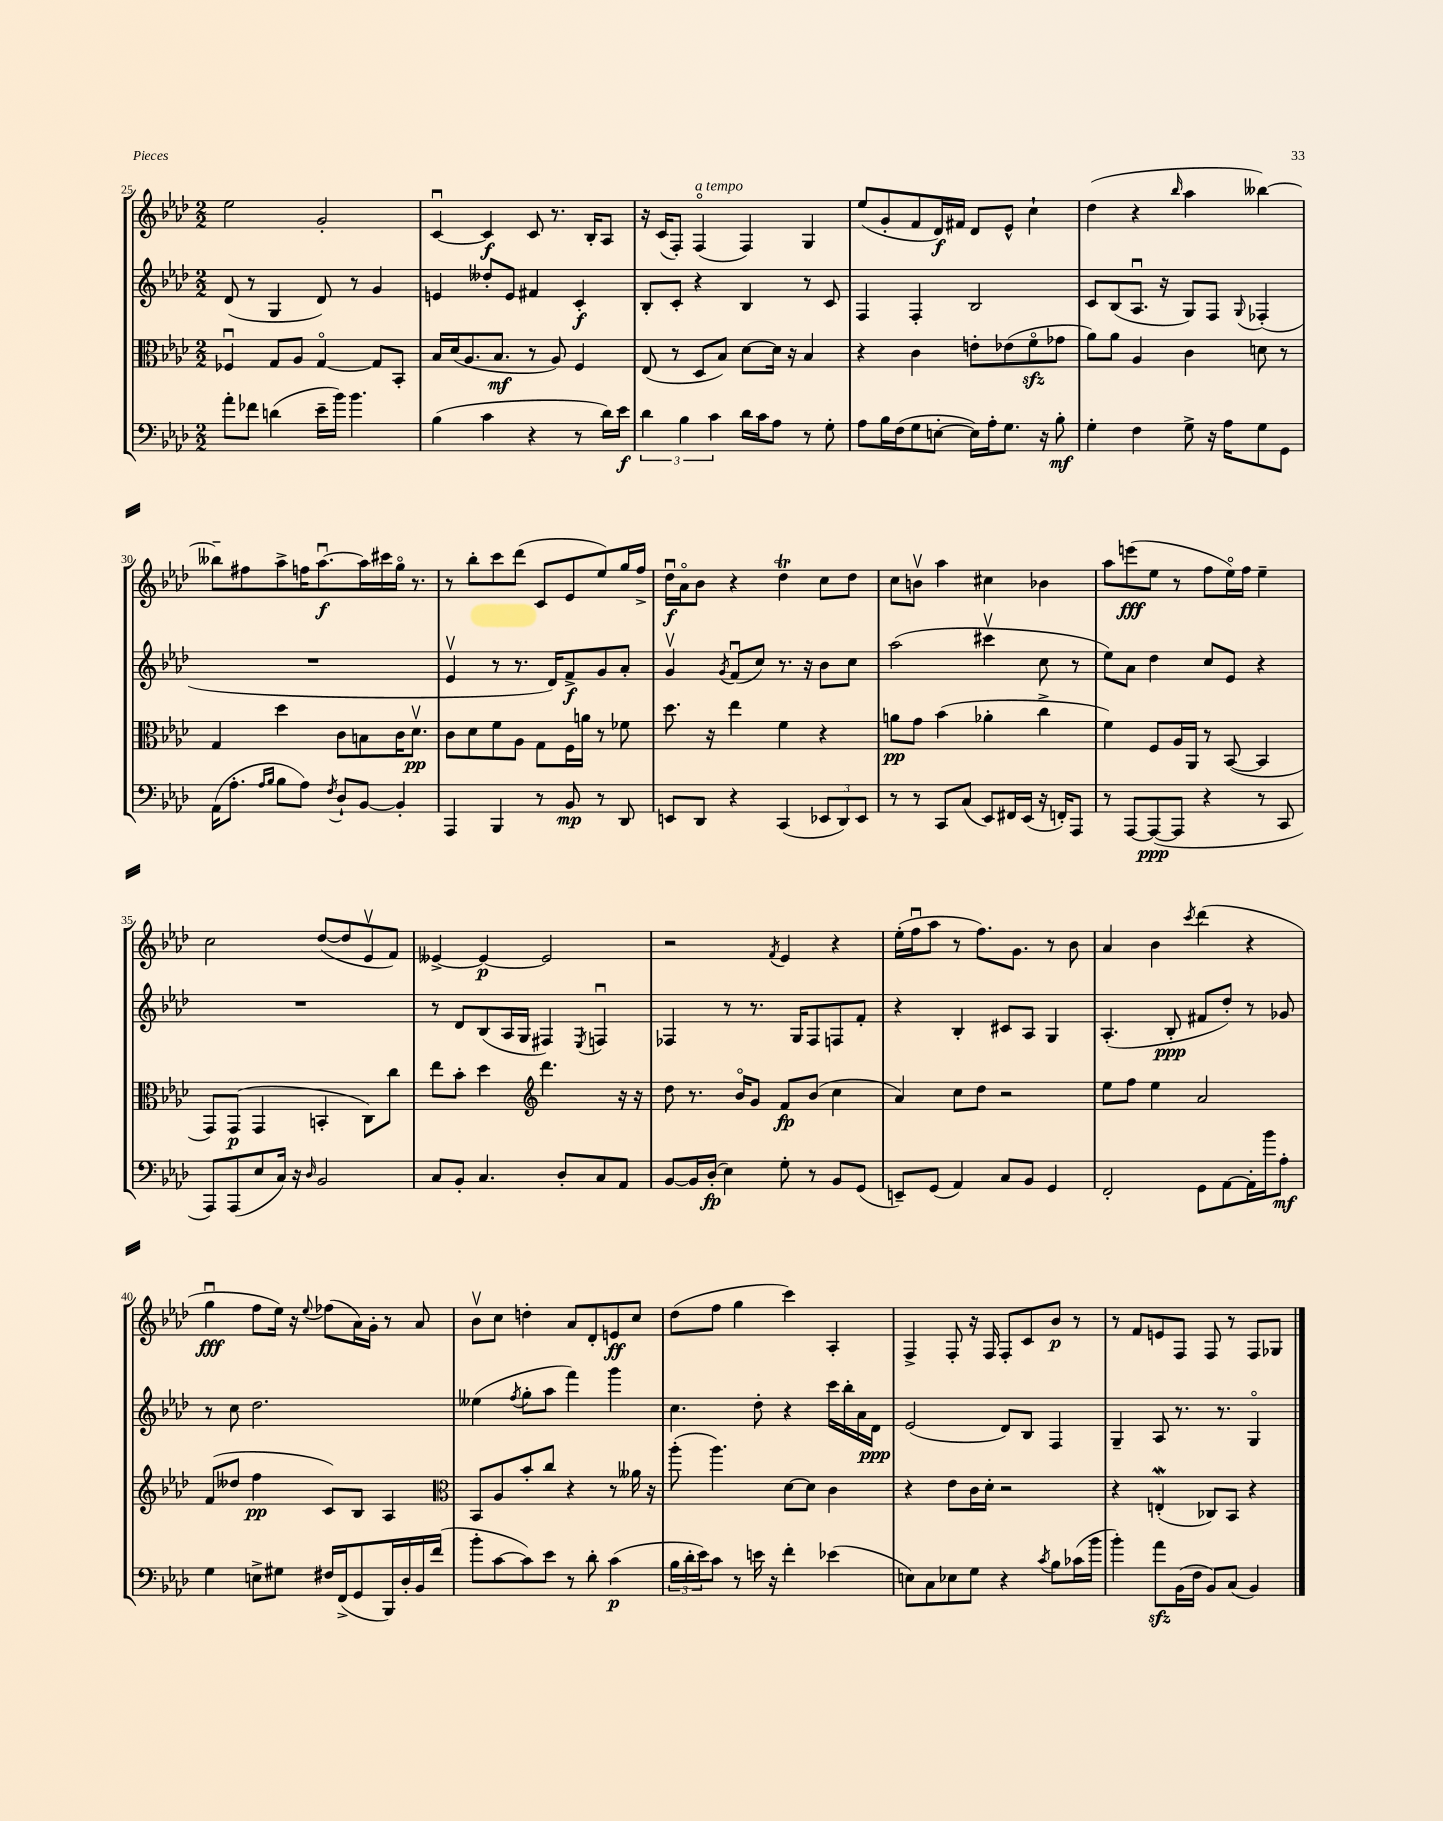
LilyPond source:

<<
\new StaffGroup <<
\new Staff = "s0" {
    \clef treble \key aes \major \numericTimeSignature \time 2/2
    ees''2 g'2-. |
    c'4~\downbow c'4\f c'8 r8. bes16-. aes8 |
    r16 c'16( f8-.) f4\flageolet^\markup { \italic "a tempo" }( f4) g4 |
    ees''8( g'8-. f'8 des'16\f) fis'16 des'8 ees'8-^ c''4-! |
    des''4( r4 \grace { bes''16 } aes''4 beses''4~) |
    beses''8-- fis''8 aes''8-> f''16 aes''8.~\downbow\f aes''16 cis'''16 g''16\flageolet r8. |
    r8 bes''8-. c'''8 des'''8( c'8 ees'8 ees''8) g''16 f''16-> |
    des''16\downbow\f aes'16\flageolet bes'8 r4 des''4\trill c''8 des''8 |
    c''8 b'8\upbow aes''4 cis''4 bes'4 |
    aes''8 e'''8\fff( ees''8 r8 f''8 ees''16\flageolet) f''16 ees''4-- |
    c''2 des''8~( des''8 ees'8\upbow f'8) |
    eeses'4~-> eeses'4~\p eeses'2 |
    r2 \acciaccatura { f'8 } ees'4 r4 |
    ees''16-.( f''16\downbow aes''8 r8 f''8.) g'8. r8 bes'8 |
    aes'4 bes'4 \acciaccatura { c'''8 } des'''4( r4 |
    g''4\downbow\fff f''8 ees''16) r16 \appoggiatura { ees''8 } fes''8( aes'16) g'16-. r8 aes'8 |
    bes'8\upbow c''8 d''4-. aes'8 des'8-. e'8\ff c''8 |
    des''8( f''8 g''4 c'''4) aes4-. |
    f4-> f8-. r16 f16 f8-. c'8 bes'8\p r8 |
    r8 f'8 e'8 f8 f8 r8 f8 ges8 \bar "|." |
}
\new Staff = "s1" {
    \clef treble \key aes \major \numericTimeSignature \time 2/2
    des'8( r8 g4 des'8) r8 g'4 |
    e'4 deses''8-. e'8 fis'4 c'4-.\f |
    bes8-. c'8-. r4 bes4 r8 c'8 |
    f4 f4-. bes2 |
    c'8 bes8( aes8.\downbow r16 g8) f8 \appoggiatura { g8 } fes4-.( |
    R1 |
    ees'4\upbow r8 r8. des'16) f'8->\f g'8 aes'8-. |
    g'4\upbow \acciaccatura { g'8 } f'8\downbow( c''8) r8. r16 bes'8 c''8 |
    aes''2( cis'''4\upbow c''8 r8 |
    ees''8) aes'8 des''4 c''8 ees'8 r4 |
    R1 |
    r8 des'8 bes8( aes16 g16 fis4) \acciaccatura { ees8 } f4\downbow |
    fes4 r8 r8. g16 fes8 f8 f'8-. |
    r4 bes4-. cis'8 aes8 g4 |
    aes4.-.( bes8-.\ppp fis'8 des''8-.) r8 ges'8 |
    r8 c''8 des''2. |
    eeses''4( \acciaccatura { f''8 } g''8-. aes''8 f'''4) g'''4 |
    c''4. des''8-. r4 c'''16 bes''16-. aes'16 des'16\ppp |
    ees'2( des'8) bes8 f4 |
    g4-- aes8 r8. r8. g4\flageolet \bar "|." |
}
\new Staff = "s2" {
    \clef alto \key aes \major \numericTimeSignature \time 2/2
    fes4\downbow g8 aes8 g4~\flageolet g8 bes,8-. |
    bes16 des'16( aes8. bes8.\mf r8 aes8) f4 |
    ees8( r8 des8 bes8) des'8~ des'16 r16 bes4 |
    r4 c'4 e'8-. ees'8( f'8\flageolet\sfz ges'8 |
    aes'8) aes'8 aes4 c'4 d'8 r8 |
    g4 des''4 c'8 b8 c'16 des'8.\upbow\pp |
    c'8 des'8 f'8 aes8 g8 f16 a'16 r8 fes'8 |
    des''8. r16 ees''4 f'4 r4 |
    a'8\pp g'8 bes'4( aes'4-. c''4-> |
    f'4) f8 aes16 aes,16 r8 bes,8~( bes,4 |
    g,8) g,8\p( g,4 b,4-. c8) c''8 |
    ees''8 bes'8-. des''4 \clef treble des'''4. r16 r16 |
    des''8 r8. bes'16\flageolet g'8 f'8\fp bes'8( c''4 |
    aes'4) c''8 des''8 r2 |
    ees''8 f''8 ees''4 aes'2 |
    f'8( deses''8 f''4\pp c'8) bes8 aes4 |
    \clef alto bes,8 aes8 bes'8-. c''8 r4 r8 aeses'16 r16 |
    aes''8-.( aes''4.) des'8~ des'8 c'4 |
    r4 ees'8 c'16 des'16-. r2 |
    r4 e4-.\mordent( ces8) bes,8 r4 \bar "|." |
}
\new Staff = "s3" {
    \clef bass \key aes \major \numericTimeSignature \time 2/2
    aes'8-. fes'8 d'4( ees'16-- bes'16) bes'4. |
    bes4( c'4 r4 r8 des'16) ees'16\f |
    \tuplet 3/2 { des'4 bes4 c'4 } des'16 c'16 aes8 r8 g8-. |
    aes8 bes16 f16( g8 e8~-. e16) aes16-. g8. r16 bes8-.\mf |
    g4-. f4 g8-> r16 aes16 g8 g,8 |
    aes,16( aes8.-. \grace { aes16 bes16 } bes8 aes8) \acciaccatura { f8 } des8-! bes,8~ bes,4-. |
    aes,,4 bes,,4 r8 bes,8\mp r8 des,8 |
    e,8 des,8 r4 c,4( \tuplet 3/2 { ees,8 des,8) ees,8 } |
    r8 r8 c,8 c8( ees,8) fis,16 ees,16( r16 f,16-.) aes,,8 |
    r8 aes,,8~ aes,,8~\ppp( aes,,8 r4 r8 c,8 |
    aes,,8) aes,,8( ees8 c16) r16 \grace { des16 } bes,2 |
    c8 bes,8-. c4. des8-. c8 aes,8 |
    bes,8~ bes,16 des16-.\fp( ees4) g8-. r8 bes,8 g,8( |
    e,8--) g,8( aes,4) c8 bes,8 g,4 |
    f,2-. g,8 aes,8~ aes,16-. bes'16 aes8-.\mf |
    g4 e8-> gis8 fis16 f,16->( g,8 bes,,16) des16-. bes,16 f'16( |
    bes'8-. c'8~ c'8) ees'8 r8 des'8-. c'4\p( |
    \tuplet 3/2 { bes16 des'16-. ees'16) } c'8 r8 e'16 r16 f'4-. ees'4( |
    e8) c8 ees8 g8 r4 \acciaccatura { c'8 } bes8 ces'16( bes'16 |
    bes'4-.) aes'8\sfz bes,16( f16 bes,8) c8( bes,4) \bar "|." |
}
>>
>>
\layout { \context { \Score currentBarNumber = #25 } }
